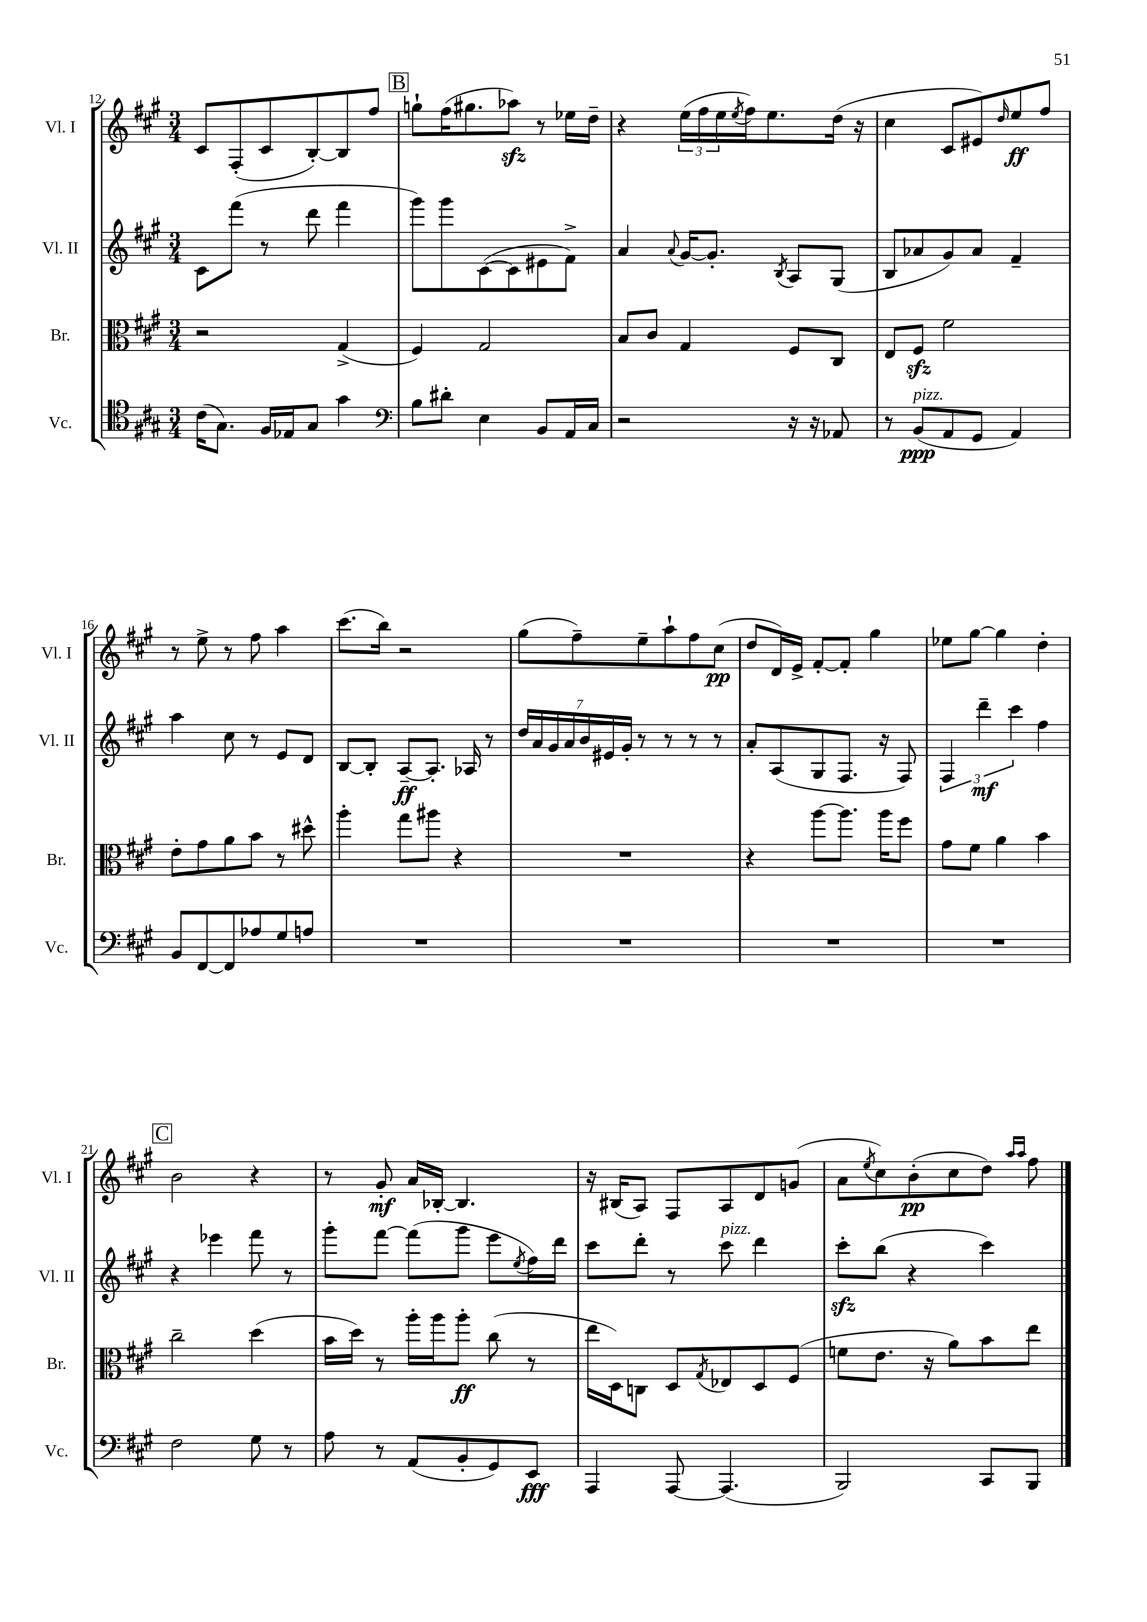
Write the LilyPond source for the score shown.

<<
\new StaffGroup <<
\new Staff = "s0" \with { instrumentName = "Vl. I" shortInstrumentName = "Vl. I" } {
    \clef treble \key a \major \numericTimeSignature \time 3/4
    cis'8 fis8-.( cis'8 b8~-.) b8 fis''8 |
    \mark \markup { \box "B" } g''8-! fis''16( gis''8. aes''8\sfz) r8 ees''16 d''16-- |
    r4 \tuplet 3/2 { e''16( fis''16 e''16 } \acciaccatura { e''8 } fis''16) e''8. d''16( r16 |
    cis''4 cis'8 eis'8) \grace { d''16 } e''8\ff fis''8 |
    r8 e''8-> r8 fis''8 a''4 |
    cis'''8.( b''16) r2 |
    gis''8( fis''8--) e''8-- a''8-! fis''8 cis''8\pp( |
    d''8 d'16) e'16-> fis'8~-. fis'8-. gis''4 |
    ees''8 gis''8~ gis''4 d''4-. |
    \mark \markup { \box "C" } b'2 r4 |
    r8 gis'8-.\mf a'16 bes16~-. bes4. |
    r16 bis16( a8) fis8 a8 d'8 g'8( |
    a'8 \acciaccatura { e''8 } cis''8) b'8-.\pp( cis''8 d''8) \grace { a''16 a''16 } fis''8 \bar "|." |
}
\new Staff = "s1" \with { instrumentName = "Vl. II" shortInstrumentName = "Vl. II" } {
    \clef treble \key a \major \numericTimeSignature \time 3/4
    cis'8 fis'''8( r8 d'''8 fis'''4 |
    \mark \markup { \box "B" } gis'''8) gis'''8 cis'8~( cis'8 eis'8 fis'8->) |
    a'4 \appoggiatura { a'8 } gis'16~ gis'8.-. \acciaccatura { b8 } a8 gis8( |
    b8 aes'8 gis'8) aes'8 fis'4-- |
    a''4 cis''8 r8 e'8 d'8 |
    b8~ b8-. a8~--\ff a8.-. aes16 r8 |
    \tuplet 7/4 { d''16 a'16 gis'16 a'16 b'16 eis'16 gis'16-. } r8 r8 r8 r8 |
    a'8-. a8( gis8 fis8. r16 fis8) |
    \tuplet 3/2 { fis4 d'''4--\mf cis'''4 } fis''4 |
    \mark \markup { \box "C" } r4 ees'''4 fis'''8 r8 |
    gis'''8-. fis'''8~ fis'''8( gis'''8 e'''8 \acciaccatura { e''8 } fis''16) d'''16 |
    cis'''8 d'''8-. r8 cis'''8^\markup { \italic "pizz." } d'''4 |
    cis'''8-.\sfz b''8( r4 cis'''4) \bar "|." |
}
\new Staff = "s2" \with { instrumentName = "Br." shortInstrumentName = "Br." } {
    \clef alto \key a \major \numericTimeSignature \time 3/4
    r2 gis4->( |
    \mark \markup { \box "B" } fis4) gis2 |
    b8 cis'8 gis4 fis8 cis8 |
    e8 fis8\sfz fis'2 |
    e'8-. gis'8 a'8 b'8 r8 dis''8-^ |
    a''4-. gis''8 ais''8 r4 |
    R2. |
    r4 a''8~ a''8. a''16 fis''8 |
    gis'8 fis'8 a'4 b'4 |
    \mark \markup { \box "C" } cis''2-- d''4( |
    b'16 d''16) r8 a''16-. a''16 a''8-.\ff cis''8( r8 |
    e''16 d16) c8 d8 \acciaccatura { gis8 } ees8 d8 fis8( |
    f'8 e'8. r16 a'8) b'8 e''8 \bar "|." |
}
\new Staff = "s3" \with { instrumentName = "Vc." shortInstrumentName = "Vc." } {
    \clef tenor \key a \major \numericTimeSignature \time 3/4
    cis'16( gis8.) fis16 ees16 gis8 gis'4 |
    \mark \markup { \box "B" } \clef bass b8 dis'8-. e4 b,8 a,16 cis16 |
    r2 r16 r16 aes,8 |
    r8 b,8\ppp^\markup { \italic "pizz." }( a,8 gis,8 a,4) |
    b,8 fis,8~ fis,8 aes8 gis8 a8 |
    R2. |
    R2. |
    R2. |
    R2. |
    \mark \markup { \box "C" } fis2 gis8 r8 |
    a8 r8 a,8( b,8-. gis,8) e,8\fff |
    a,,4 a,,8~ a,,4.( |
    b,,2) cis,8 b,,8 \bar "|." |
}
>>
>>
\layout { \context { \Score currentBarNumber = #12 } }
